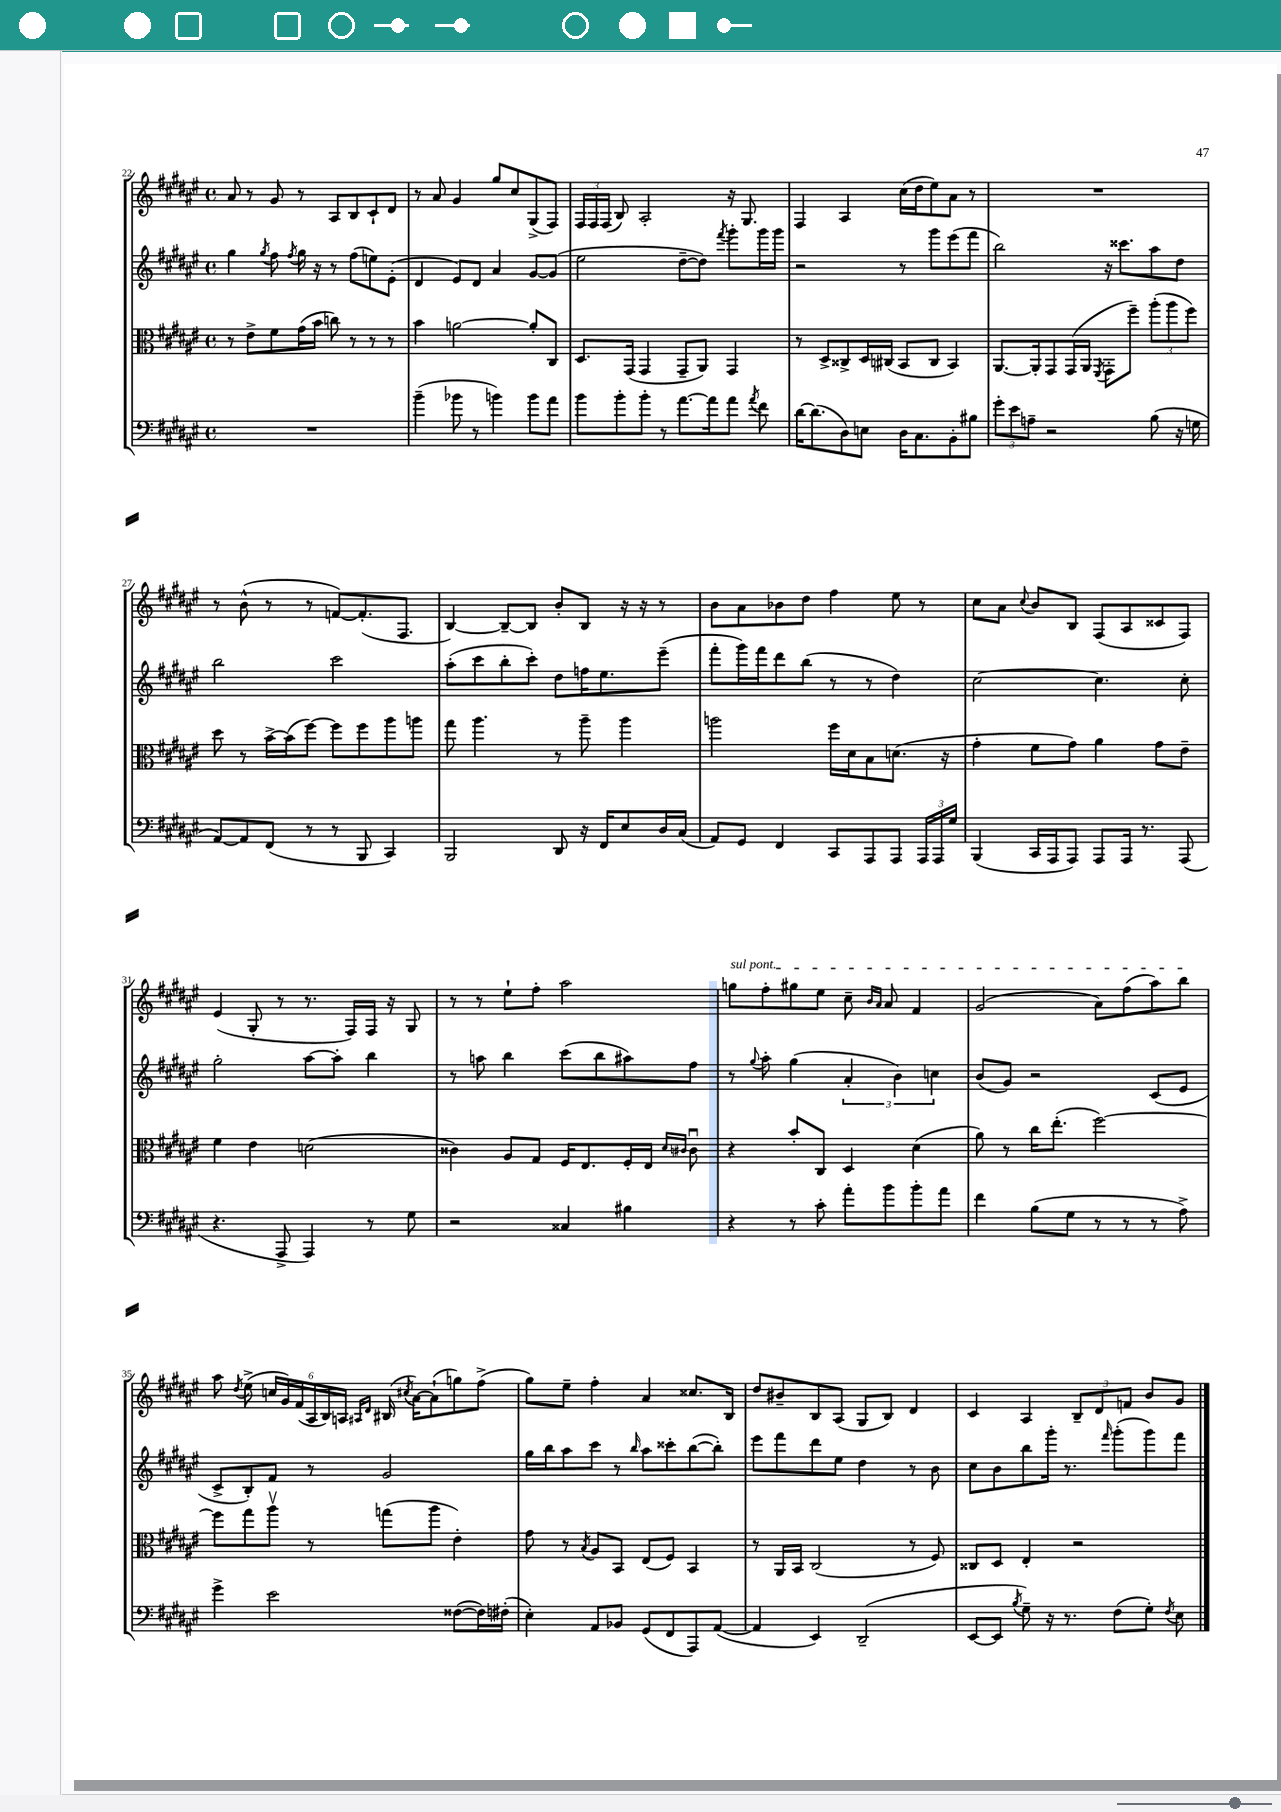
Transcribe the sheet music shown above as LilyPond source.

<<
\new StaffGroup <<
\new Staff = "s0" {
    \clef treble \key fis \major \defaultTimeSignature \time 4/4
    \autoBeamOff ais'8 r8 gis'8 r8 ais8[ b8 cis'8-! dis'8] |
    r8 ais'8 gis'4 gis''8[ cis''8 gis8->( fis8]) |
    \tuplet 3/2 { fis16[ fis16 fis16]( } b8) ais2-. r16 gis8. |
    fis4 ais4 cis''16[( dis''16 eis''8) ais'8] r8 |
    R1 |
    r8 b'8-^( r8 r8 f'8[~) f'8.-.( fis8.] |
    b4~) b8[~-- b8] b'8[-. b8] r16 r16 r8 |
    b'8[ ais'8 bes'8 dis''8] fis''4 eis''8 r8 |
    cis''8[ ais'8] \appoggiatura { cis''8 } b'8[ b8] fis8[( ais8 cisis'8 fis8]) |
    eis'4( gis8-. r8 r8. fis16[) fis16] r16 gis8 |
    r8 r8 eis''8[-! fis''8]-. ais''2 |
    \once \override TextSpanner.bound-details.left.text = \markup { \italic "sul pont." } g''8[\startTextSpan fis''8-. gis''8 eis''8] cis''8-- \grace { b'16[ ais'16] } ais'8 fis'4 |
    gis'2( ais'8[) fis''8( ais''8) b''8]\stopTextSpan |
    ais''8 \acciaccatura { dis''8 } eis''8->( \tuplet 6/4 { c''16[ gis'16) fis'16( ais16 b16) a16] } \grace { ais16[ dis'16] } bis16( \acciaccatura { cis''8 } ais'16[~) ais'8-!( g''8) fis''8]->( |
    gis''8[) eis''8]-- fis''4-. ais'4 cisis''8.[ b16] |
    dis''8[ bis'8-- b8 ais8]( gis8[ b8]) dis'4 |
    cis'4 ais4 \tuplet 3/2 { b8[-- dis'8 f'8] } b'8[ gis'8] \bar "|." |
}
\new Staff = "s1" {
    \clef treble \key fis \major \defaultTimeSignature \time 4/4
    \autoBeamOff gis''4 \acciaccatura { gis''8 } fis''8 \acciaccatura { fis''8 } gis''16 r16 r8 fis''8[( e''8) eis'8]-.( |
    dis'4 eis'8[) dis'8] ais'4 gis'8[~ gis'8]( |
    eis''2 dis''8[~-- dis''8]) \acciaccatura { fis'''8 } gis'''8[-. gis'''16 gis'''16] |
    r2 r8 gis'''8[ eis'''8( fis'''8] |
    b''2) r16 cisis'''8.[ ais''8 dis''8] |
    b''2 cis'''2 |
    ais''8[-.( cis'''8 b''8-. cis'''8]-.) dis''8[ f''16 eis''8. eis'''8]--( |
    fis'''8[-. gis'''16) fis'''16 dis'''8 b''8]( r8 r8 dis''4) |
    cis''2~ cis''4. cis''8-. |
    gis''2-. ais''8[~ ais''8]-. b''4 |
    r8 a''8 b''4 cis'''8[( b''8 ais''8) fis''8] |
    r8 \appoggiatura { gis''8 } ais''8-. gis''4( \tuplet 3/2 { ais'4-. b'4) c''4 } |
    b'8[( gis'8]) r2 cis'8[( eis'8] |
    cis'8[-> b8-.) fis'8] r8 gis'2 |
    gis''16[ b''16 ais''8 cis'''8] r8 \grace { b''16 } ais''8[ cisis'''8-. b''8~( b''8]-.) |
    eis'''8[ fis'''8 dis'''8 eis''8] dis''4 r8 b'8 |
    cis''8[ b'8 b''8 gis'''16]-. r8. \grace { fis'''16 } gis'''8[-.( gis'''8) fis'''8] \bar "|." |
}
\new Staff = "s2" {
    \clef alto \key fis \major \defaultTimeSignature \time 4/4
    \autoBeamOff r8 eis'8[-> fis'8 gis'16( b'16] c''8) r8 r8 r8 |
    b'4 a'2~ a'8[-. cis8] |
    dis8.[ gis,16]( gis,4 gis,8[-- ais,8]) gis,4 |
    r8 dis8[-> cisis8-> dis16 cis16]( b,8[ cis8] b,4) |
    ais,8.[~ ais,16-. gis,8 gis,16( ais,16] \acciaccatura { fis,8 } gis,8[-. fis''8]--) \tuplet 3/2 { ais''8[-.( ais''8 fis''8]) } |
    dis''8 r8 b'16[~-> b'16( fis''8]~) fis''8[ fis''8 ais''8 a''8] |
    gis''8 ais''4. r8 ais''8-- ais''4 |
    a''2 fis''16[ dis'16 b8 d'8.]( r16 |
    gis'4-. fis'8[ gis'8]) ais'4 gis'8[ eis'8]-- |
    fis'4 eis'4 d'2( |
    cisis'4) ais8[ gis8] fis16[ eis8. fis16-. eis16] \grace { dis'16[ cis'16] } cis'8\downbow |
    r4 b'8[-. cis8] dis4 dis'4( |
    ais'8) r8 cis''16[ eis''8.]-.( fis''2~) |
    fis''8[ gis''8 ais''8]\upbow r8 g''8[( ais''8] eis'4-.) |
    gis'8 r8 \acciaccatura { b8 } ais8[ b,8] eis8[( fis8]) b,4 |
    r8 ais,16[ b,16] cis2( r8 fis8) |
    cisis8[ dis8] eis4-. r2 \bar "|." |
}
\new Staff = "s3" {
    \clef bass \key fis \major \defaultTimeSignature \time 4/4
    \autoBeamOff R1 |
    b'4--( bes'8 r8 b'4) b'8[ ais'8] |
    b'8[ b'8-. b'8]-. r8 ais'8.[~ ais'16 ais'8] \acciaccatura { ais'8 } fis'8 |
    dis'16[~ dis'8.( dis8) e8] dis16[ cis8. b,8-. bis8] |
    \tuplet 3/2 { gis'8[-. eis'8 a8]-- } r2 b8( r16 g16 |
    ais,8[~) ais,8 fis,8]( r8 r8 b,,8 cis,4) |
    b,,2 dis,8 r16 fis,16[ eis8 dis16 cis16]( |
    ais,8[) gis,8] fis,4 cis,8[ ais,,8 ais,,8] \tuplet 3/2 { ais,,16[ ais,,16 gis16] } |
    b,,4( cis,16[ ais,,16 ais,,8]) ais,,8[ ais,,16] r8. ais,,8( |
    r4. ais,,8-> ais,,4) r8 gis8 |
    r2 cisis4 bis4 |
    r4 r8 cis'8-. ais'8[-. b'8 b'8-. ais'8] |
    fis'4 b8[( gis8] r8 r8 r8 ais8->) |
    gis'4-> eis'2 fisis8[~( fisis16) fis16]-.( |
    eis4-.) ais,8[ bes,8] gis,8[( fis,8 ais,,8) ais,8]~( |
    ais,4 eis,4) dis,2--( |
    eis,8[~ eis,8] \acciaccatura { b8 } gis8--) r16 r8. fis8[( gis8]-.) \acciaccatura { fis8 } eis8 \bar "|." |
}
>>
>>
\layout { \context { \Score currentBarNumber = #22 } }
